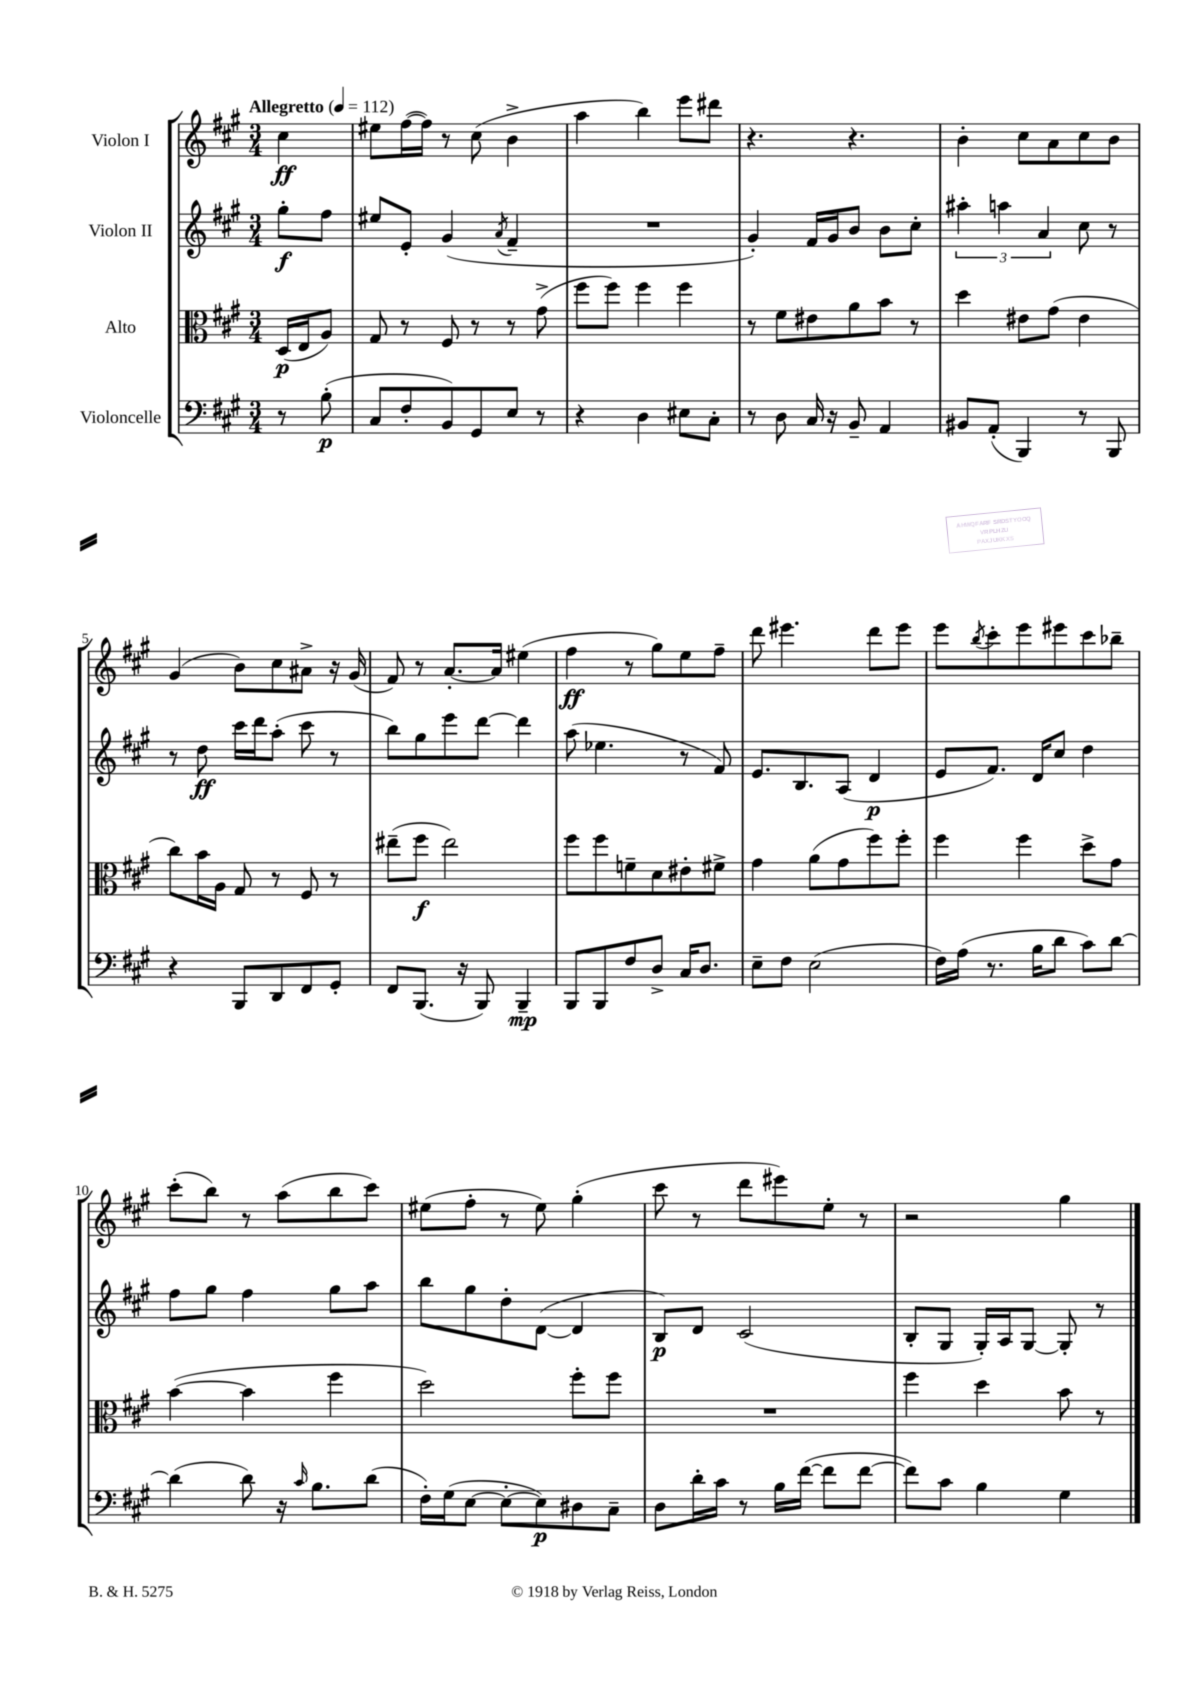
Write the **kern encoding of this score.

**kern	**kern	**kern	**kern
*staff4	*staff3	*staff2	*staff1
*clefF4	*clefC3	*clefG2	*clefG2
*k[f#c#g#]	*k[f#c#g#]	*k[f#c#g#]	*k[f#c#g#]
*M3/4	*M3/4	*M3/4	*M3/4
*MM112	*MM112	*MM112	*MM112
8r	(16D	8gg#'	4cc#
.	16E	.	.
(8B'	8A)	8ff#	.
=	=	=	=
8C#	8G#	8ee#	8ee#
8F#'	8r	8e'	([16ff#
.	.	.	16ff#])
8BB)	8F#	(4g#	8r
8GG#	8r	.	(8cc#
.	.	8qa	.
8E	8r	4f#~	4b^
8r	(8g#^	.	.
=	=	=	=
4r	8ff#	2.r	4aa
.	8ff#)	.	.
4D	4ff#	.	4bb)
8E#	4ff#	.	8eee
8C#'	.	.	8ddd#
=	=	=	=
8r	8r	4g#')	4.r
8D	8f#	.	.
16C#	8e#	16f#	.
16r	.	16g#	.
8BB~	8a	8b	4.r
4AA	8b	8b	.
.	8r	8cc#'	.
=	=	=	=
8BB#	4dd	6aa#'	4b'
(8AA'	.	.	.
.	.	6aa	.
4BBB)	8e#	.	8cc#
.	.	6a	.
.	(8g#	.	8a
8r	4e#	8cc#	8cc#
8BBB	.	8r	8b
=	=	=	=
4r	8cc#)	8r	(4g#
.	16b	8dd	.
.	16A	.	.
8BBB	8G#	16ccc#	8b)
.	.	16ddd	.
8DD	8r	(8aa'	8cc#
8FF#	8F#	8ccc#	8a#^
8GG#'	8r	8r	16r
.	.	.	(16g#
=	=	=	=
8FF#	(8ee#~	8bb)	8f#)
(8.BBB	8ff#	8gg#	8r
.	2ee#)	8eee	[8.a'
16r	.	.	.
8BBB)	.	[8ddd	.
.	.	.	16a]
4BBB~	.	4ddd]	(4ee#
=	=	=	=
8BBB	8ff#	(8aa	4ff#
8BBB	8ff#	4.ee-	.
8F#	8f~	.	8r
8D^	8d	.	8gg#)
16C#	8e#'	8r	8ee
8.D	.	.	.
.	8f#^	8f#)	8ff#~
=	=	=	=
8E~	4g#	8.e	8ddd
8F#	.	.	4.eee#
.	.	8.B	.
(2E	(8a	.	.
.	8g#	(8A	.
.	8ff#)	4d	8ddd
.	8ff#'	.	8eee#
=	=	=	=
16F#)	4ff#	8e	8eee
(16A	.	.	.
.	.	.	8qbb
8.r	.	8.f#)	8ccc#'
.	4ff#	.	8eee
16B	.	16d	.
8d	.	8cc#	8eee#
8c#)	8dd^	4dd	8ccc#
[8d	8g#	.	8bb-~
=	=	=	=
(4d]	([4b	8ff#	(8ccc#'
.	.	8gg#	8bb)
8d)	4b]	4ff#	8r
16r	.	.	(8aa
16qqc#	.	.	.
8.B	.	.	.
.	4ff#	8gg#	8bb
(8d	.	8aa	8ccc#)
=	=	=	=
16F#')	2dd)	8bb	(8ee#
(16G#	.	.	.
[8E	.	8gg#	8ff#'
8E'_	.	8dd'	8r
8E])	.	([8d	8ee#)
8D#	8ff#'	4d]	(4gg#'
8C#~	8ff#	.	.
=	=	=	=
8D	2.r	8B)	8ccc#
16d'	.	8d	8r
16c#	.	.	.
8r	.	(2c#	8ddd
16B	.	.	8eee#)
([16f#	.	.	.
8f#]	.	.	8ee'
[8f#	.	.	8r
=	=	=	=
8f#])	4ff#	8B'	2r
8c#	.	8G#	.
4B	4dd	16G#')	.
.	.	16A	.
.	.	[8G#	.
4G#	8b	8G#']	4gg#
.	8r	8r	.
==	==	==	==
*-	*-	*-	*-
